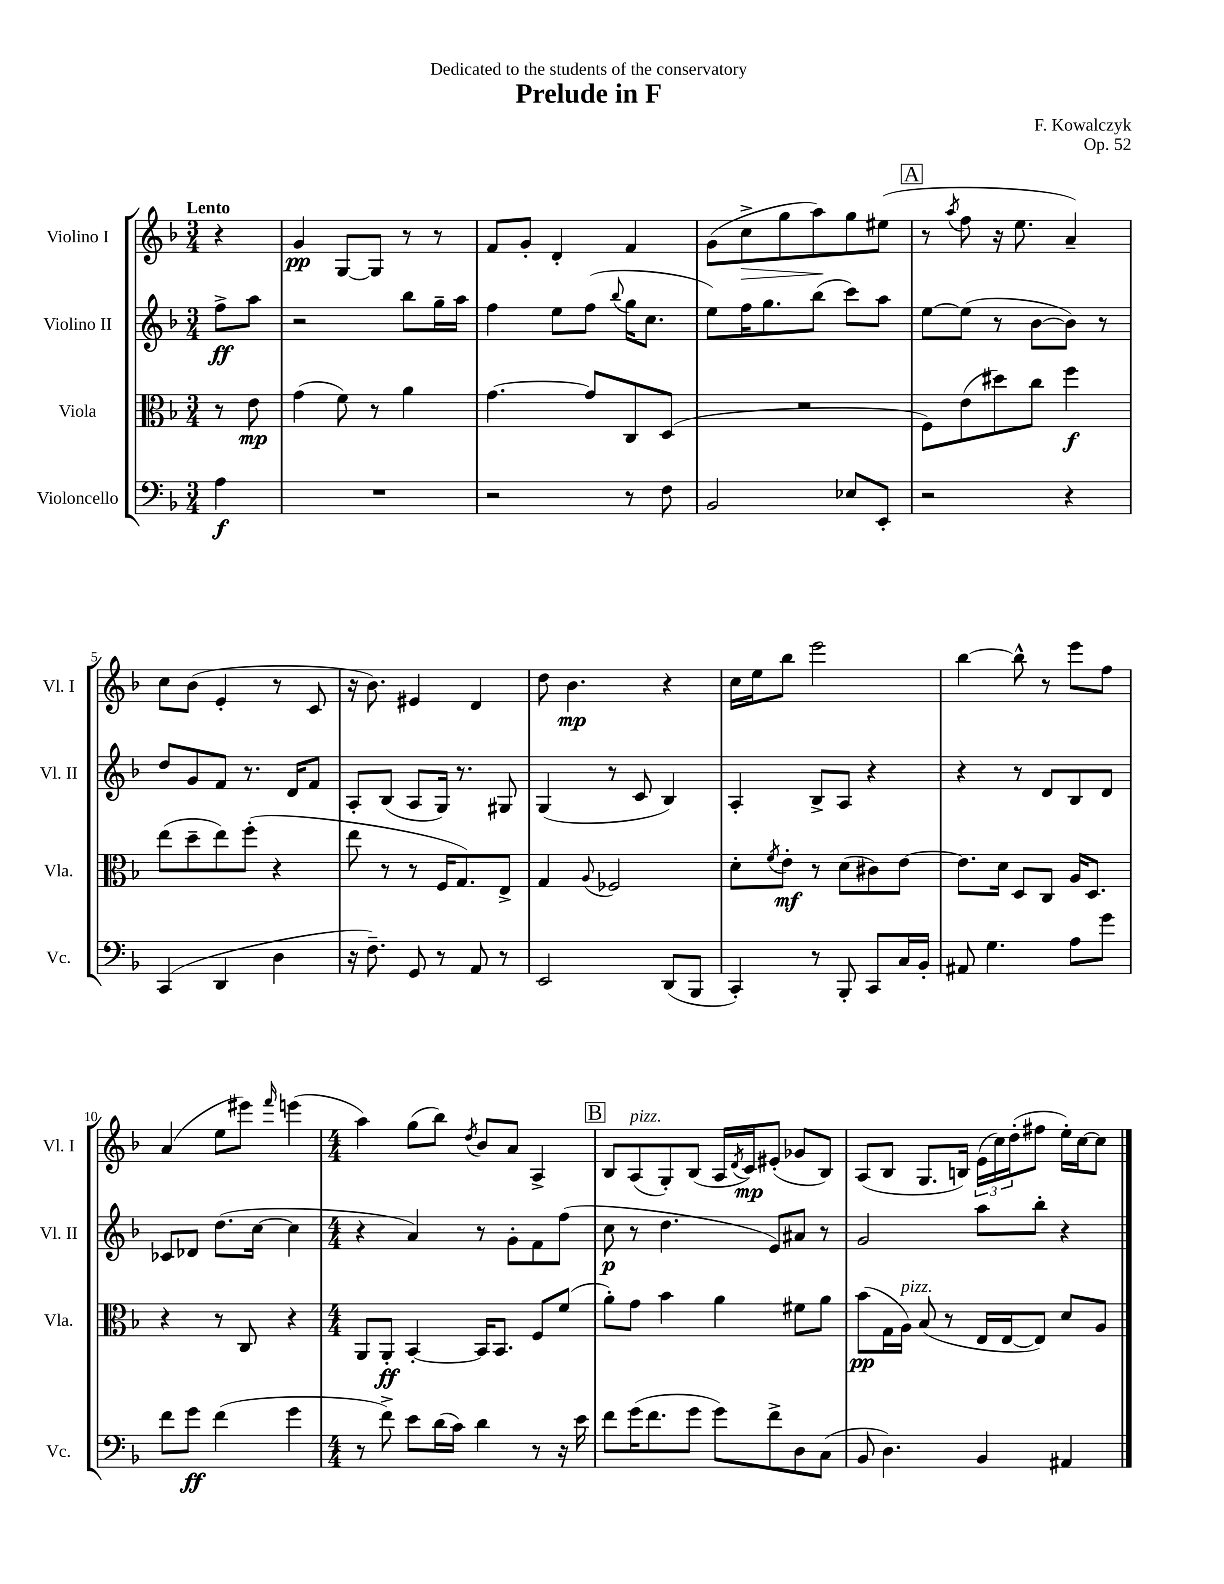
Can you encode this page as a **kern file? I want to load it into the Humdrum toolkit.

**kern	**kern	**kern	**kern
*staff4	*staff3	*staff2	*staff1
*clefF4	*clefC3	*clefG2	*clefG2
*k[b-]	*k[b-]	*k[b-]	*k[b-]
*M3/4	*M3/4	*M3/4	*M3/4
4A	8r	8ff^	4r
.	8e	8aa	.
=	=	=	=
2.r	(4g	2r	4g
.	8f)	.	[8G
.	8r	.	8G]
.	4a	8bb-	8r
.	.	16gg~	8r
.	.	16aa	.
=	=	=	=
2r	[4.g	4ff	8f
.	.	.	8g'
.	.	8ee	4d'
.	8g]	(8ff	.
.	.	8qqbb-	.
8r	8C	16gg	4f
.	.	8.cc	.
8F	(8D	.	.
=	=	=	=
2BB-	2.r	8ee)	(8g
.	.	16ff	8cc^
.	.	8.gg	.
.	.	.	8gg
.	.	(8bb-	8aa)
8E-	.	8ccc)	8gg
8EE'	.	8aa	(8ee#
=	=	=	=
2r	8F)	[8ee	8r
.	.	.	8qaa
.	(8e	(8ee]	8ff
.	8dd#)	8r	16r
.	.	.	8.ee
.	8cc	[8b-	.
4r	4ff	8b-])	4a~)
.	.	8r	.
=	=	=	=
(4CC	(8ee	8dd	8cc
.	8dd~	8g	(8b-
4DD	8ee)	8f	4e'
.	(8ff'	8.r	.
4D	4r	.	8r
.	.	16d	.
.	.	8f	8c
=	=	=	=
16r	8ee	8A'	16r
8.F~)	.	.	8.b-)
.	8r	(8B-	.
8GG	8r	8A	4e#
8r	16F	16G)	.
.	8.G)	8.r	.
8AA	.	.	4d
8r	8E^	8G#	.
=	=	=	=
2EE	4G	(4G	8dd
.	.	.	4.b-
.	8qqA	.	.
.	2F-	8r	.
.	.	8c	.
(8DD	.	4B-)	4r
8BBB-	.	.	.
=	=	=	=
4CC')	8d'	4A'	16cc
.	.	.	16ee
.	8qf	.	.
.	8e'	.	8bb-
8r	8r	8B-^	2eee
8BBB-'	(8d	8A	.
8CC	8c#)	4r	.
16C	[8e	.	.
16BB-'	.	.	.
=	=	=	=
8AA#	8.e]	4r	[4bb-
4.G	.	.	.
.	16d	.	.
.	8D	8r	8bb-^^]
.	8C	8d	8r
8A	16A	8B-	8eee
.	8.D	.	.
8g	.	8d	8ff
=	=	=	=
8f	4r	8c-	(4a
8g	.	8d-	.
(4f	8r	(8.dd	8ee
.	8C	.	8eee#)
.	.	[16cc	.
.	.	.	16qqfff
4g	4r	4cc]	(4eee
=	=	=	=
*M4/4	*M4/4	*M4/4	*M4/4
8r	8AA	4r	4aa)
8f^)	8AA'	.	.
8e	[4BB-'	4a)	(8gg
(16d	.	.	8bb-)
16c)	.	.	.
.	.	.	8qdd
4d	16BB-]	8r	8b-
.	8.BB-	.	.
.	.	8g'	8a
8r	8F	8f	4A^
16r	(8f	(8ff	.
16e	.	.	.
=	=	=	=
8f	8a')	8cc	8B-
(16g	8g	8r	(8A
8.f	.	.	.
.	4b-	4.dd	8G')
8g	.	.	(8B-
8g)	4a	.	16A
.	.	.	8qd
.	.	.	16c)
8f^	.	8e)	(8e#'
8D	8f#	8a#	8g-
(8C	8a	8r	8B-)
=	=	=	=
8BB-	(8b-	2g	(8A
4.D)	16G	.	8B-
.	16A)	.	.
.	(8B-	.	8.G
.	8r	.	.
.	.	.	16B)
4BB-	16E	8aa	(24e
.	.	.	24cc)
.	[16E	.	.
.	.	.	(24dd'
.	8E])	8bb-'	8ff#
4AA#	8d	4r	16ee')
.	.	.	[16cc
.	8A	.	8cc]
==	==	==	==
*-	*-	*-	*-
